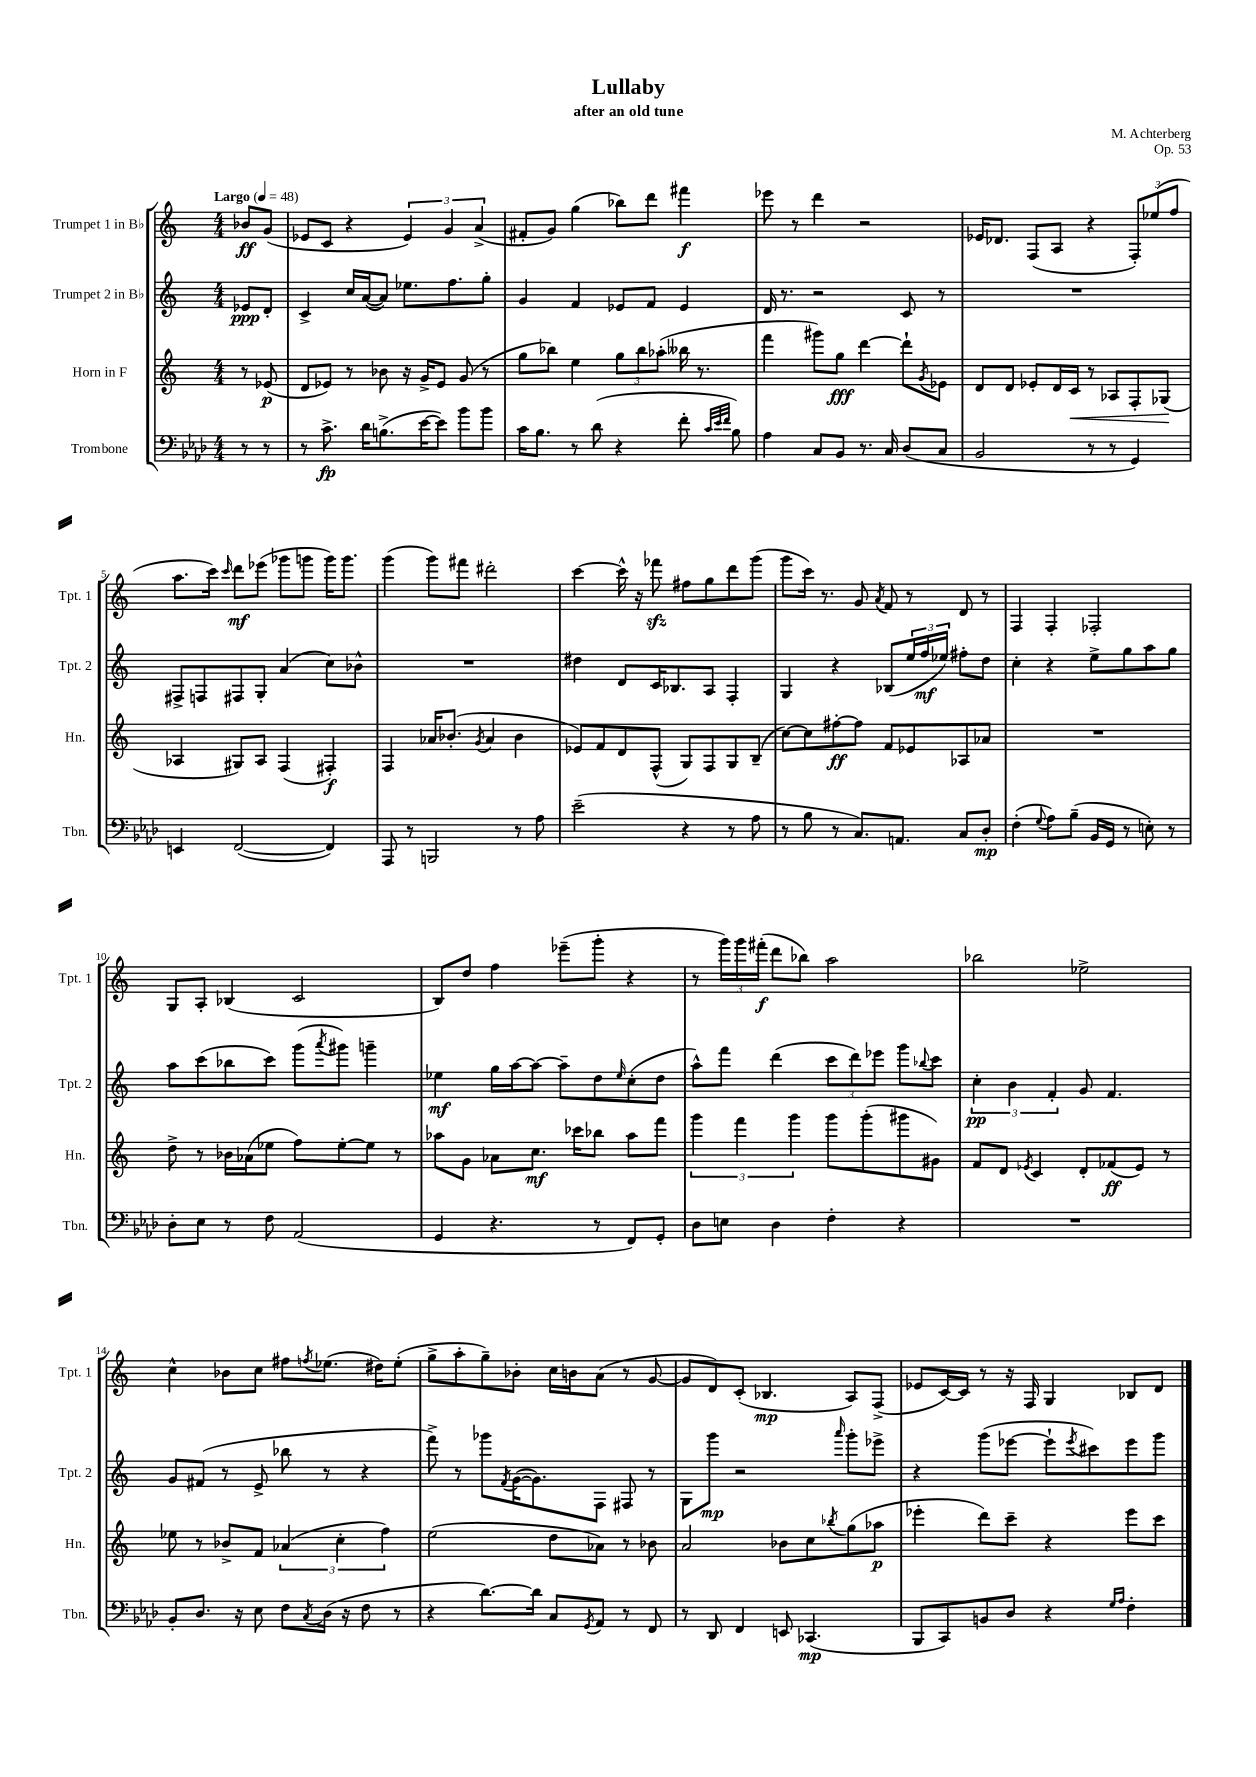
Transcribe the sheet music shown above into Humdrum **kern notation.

**kern	**dynam	**kern	**dynam	**kern	**dynam	**kern	**dynam
*part4	*part4	*part3	*part3	*part2	*part2	*part1	*part1
*staff4	*staff4	*staff3	*staff3	*staff2	*staff2	*staff1	*staff1
*I"Trombone	*	*I"Horn in F	*	*I"Trumpet 2 in B♭	*	*I"Trumpet 1 in B♭	*
*I'Tbn.	*	*I'Hn.	*	*I'Tpt. 2	*	*I'Tpt. 1	*
*clefF4	*	*clefG2	*	*clefG2	*	*clefG2	*
*k[b-e-a-d-]	*	*k[]	*	*k[]	*	*k[]	*
*M4/4	*	*M4/4	*	*M4/4	*	*M4/4	*
*MM48	*	*MM48	*	*MM48	*	*MM48	*
=	=	=	=	=	=	=	=
!	!	!	!	!	!	!LO:TX:a:B:t=Largo	!
8r	.	8r	.	8e-X/L	ppp	8b-X/L	ff
8r	.	(8e-X/	p	8d'/J	.	(8g/J	.
=1	=1	=1	=1	=1	=1	=1	=1
8r	.	8d/L	.	4c^/	.	8e-X/L	.
8.c^\	fp	8e-X/J)	.	.	.	8c/J	.
.	.	8r	.	16cc/LL	.	4r	.
16d-\KL	.	.	.	([16a/J	.	.	.
(8.Bn^\	.	8b-X\	.	8a/J])	.	.	.
.	.	16r	.	8.ee-X\L	.	6e-/)	.
[16e-\K	.	16g^/KL	.	.	.	.	.
8e-\J])	.	8e-/J	.	.	.	.	.
.	.	.	.	.	.	6g/	.
.	.	.	.	8.ff\	.	.	.
8b-\L	.	(8g/	.	.	.	.	.
.	.	.	.	.	.	(6a^/	.
8b-\J	.	8r	.	8gg'\J	.	.	.
=2	=2	=2	=2	=2	=2	=2	=2
16c\KL	.	8gg\L	.	4g/	.	8f#X'/L	.
8.B-\J	.	.	.	.	.	.	.
.	.	8bb-X\J)	.	.	.	8g/J)	.
8r	.	4ee\	.	4f/	.	(4gg\	.
(8d-\	.	.	.	.	.	.	.
4r	.	12gg\L	.	8e-X/L	.	8bb-X\L)	.
.	.	12bb-\	.	.	.	.	.
.	.	.	.	8f/J	.	8ddd\J	.
.	.	(12aa-X'\J	.	.	.	.	.
8f'\	.	16bb--X\	.	4e-/	.	4fff#X\	f
.	.	8.r	.	.	.	.	.
32qqc/LLL	.	.	.	.	.	.	.
32qqe-/	.	.	.	.	.	.	.
32qqf/JJJ	.	.	.	.	.	.	.
8B-\)	.	.	.	.	.	.	.
=3	=3	=3	=3	=3	=3	=3	=3
4A-\	.	4fff\	.	16d/	.	8eee-X\	.
.	.	.	.	8.r	.	.	.
.	.	.	.	.	.	8r	.
8C/L	.	8ggg#X\L)	.	2r	.	4ddd\	.
8BB-/J	.	8gg\J	fff	.	.	.	.
8.r	.	[4ddd\	.	.	.	2r	.
16C/	.	.	.	.	.	.	.
(8D-/L	.	8ddd`\L]	.	8c/	.	.	.
.	.	8qg/	.	.	.	.	.
8C/J	.	8e-X\J	.	8r	.	.	.
=4	=4	=4	=4	=4	=4	=4	=4
2BB-/	.	8d/L	.	1r	.	16e-X/KL	.
.	.	.	.	.	.	8.d-X/J	.
.	.	8d/J	.	.	.	.	.
.	.	8e-X'/L	.	.	.	(8F/L	.
.	.	16d/L	.	.	.	8A/J	.
!	!	!	!LO:HP:b	!	!	!	!
.	.	16c/JJ	<	.	.	.	.
8r	.	8r	.	.	.	4r	.
8r	.	8A-X/L	.	.	.	.	.
4GG/)	.	8F'/	.	.	.	12F'/L)	.
.	.	.	.	.	.	(12ee-X/	.
.	.	(8G-X/J	.	.	.	.	.
.	.	.	.	.	.	12ff/J	.
.	.	.	[	.	.	.	.
!!LO:LB:g=z
=5	=5	=5	=5	=5	=5	=5	=5
4EEn/	.	4A-X/	.	8F#X^/L	.	8.aa\L	.
.	.	.	.	8Fn/	.	.	.
.	.	.	.	.	.	16ccc\Jk)	.
.	.	.	.	.	.	16qqccc/	.
([2FF/	.	8G#X/L)	.	8F#X/	.	8ddd\L	mf
.	.	8A-/J	.	8G'/J	.	(8eee-X\J	.
.	.	(4F/	.	(4a/	.	8ggg-X\L	.
.	.	.	.	.	.	8gggn\J	.
4FF/])	.	4F#X'/)	f	8cc\L)	.	16ggg\KL)	.
.	.	.	.	.	.	8.ggg\J	.
.	.	.	.	8b-X^^\J	.	.	.
=6	=6	=6	=6	=6	=6	=6	=6
8AAA-/	.	4F/	.	1r	.	(4ggg\	.
8r	.	.	.	.	.	.	.
2BBBn/	.	16a-X/KL	.	.	.	8ggg\L)	.
.	.	(8.b-X'/J	.	.	.	.	.
.	.	.	.	.	.	8fff#X\J	.
.	.	8qg/	.	.	.	.	.
.	.	4a-/	.	.	.	2ddd#X'\	.
8r	.	4b-\	.	.	.	.	.
8A-\	.	.	.	.	.	.	.
=7	=7	=7	=7	=7	=7	=7	=7
(2e-~\	.	8e-X/L)	.	4dd#X\	.	[4ccc\	.
.	.	8f/	.	.	.	.	.
.	.	8d/	.	8d/L	.	16ccc^^\]	.
.	.	.	.	.	.	16r	.
.	.	(8F^^/J	.	16c/K	.	8fff-Xzz\	.
.	.	.	.	8.B-X/	.	.	.
4r	.	8G/L)	.	.	.	8ff#X\L	.
.	.	8F/	.	8A/J	.	8gg\	.
8r	.	8G/	.	4F'/	.	8ddd\	.
8A-\	.	(8B~/J	.	.	.	(8ggg\J	.
=8	=8	=8	=8	=8	=8	=8	=8
8r	.	[8cc\L)	.	4G/	.	8ggg\L	.
8B-\	.	8cc\]	.	.	.	16ccc\Jk)	.
.	.	.	.	.	.	8.r	.
8r	.	[8ff#X'\	ff	4r	.	.	.
8.C/L)	.	8ff#\J]	.	.	.	8g/	.
.	.	.	.	.	.	8qa/	.
.	.	8f/L	.	(8B-X/L	.	8f/	.
8.AAn/J	.	.	.	.	.	.	.
.	.	8e-X/	.	24ee/L	.	8r	.
.	.	.	.	24ff/	mf	.	.
.	.	.	.	24ee-X/JJ)	.	.	.
8C/L	.	8A-X/	.	8ff#X'\L	.	8d/	.
8D-'/J	mp	8a-X/J	.	8dd\J	.	8r	.
=9	=9	=9	=9	=9	=9	=9	=9
(4F'\	.	1r	.	4cc'\	.	4F/	.
8qqG/	.	.	.	.	.	.	.
8A-\L)	.	.	.	4r	.	4F'/	.
(8B-~\J	.	.	.	.	.	.	.
16BB-/LL	.	.	.	8ee^\L	.	2F-X'/	.
16GG/JJ	.	.	.	.	.	.	.
8r	.	.	.	8gg\	.	.	.
8En'\)	.	.	.	8aa\	.	.	.
8r	.	.	.	8gg\J	.	.	.
!!LO:LB:g=z
=10	=10	=10	=10	=10	=10	=10	=10
8D-'\L	.	8dd^\	.	8aa\L	.	8G/L	.
8E-\J	.	8r	.	(8ccc\	.	8A'/J	.
8r	.	16b-X\LL	.	8bb-X\	.	(4B-X/	.
.	.	(16a-X\J	.	.	.	.	.
8F\	.	8ee-X\J	.	8ccc\J)	.	.	.
(2AA-/	.	8ff\L)	.	(8ggg\L	.	2c/	.
.	.	.	.	8qaaa/	.	.	.
.	.	[8ee-'\	.	8ggg#X\J)	.	.	.
.	.	8ee-\J]	.	4gggn~\	.	.	.
.	.	8r	.	.	.	.	.
=11	=11	=11	=11	=11	=11	=11	=11
4GG/	.	8aa-X\L	.	4ee-X\	mf	8B/L)	.
.	.	8g\J	.	.	.	8dd/J	.
4.r	.	8a-X\L	.	16gg\LL	.	4ff\	.
.	.	.	.	[16aa\J	.	.	.
.	.	8.cc\J	mf	8aa\J_	.	.	.
.	.	.	.	8aa~\L]	.	(8eee-X~\L	.
.	.	16ccc-X\KL	.	.	.	.	.
8r	.	8bb-X\J	.	8dd\	.	8ggg'\J	.
.	.	.	.	16qqee-/	.	.	.
8FF/L)	.	8aa-\L	.	(8cc'\	.	4r	.
8GG'/J	.	8fff\J	.	8dd\J	.	.	.
=12	=12	=12	=12	=12	=12	=12	=12
8D-\L	.	6ggg\	.	8aa^^\L)	.	8r	.
8En\J	.	.	.	8fff\J	.	24ggg\LL)	.
.	.	6fff\	.	.	.	24ggg\	.
.	.	.	.	.	.	(24fff#X'\JJ	f
4D-\	.	.	.	(4ddd\	.	8ddd\L	.
.	.	6ggg\	.	.	.	.	.
.	.	.	.	.	.	8bb-X\J)	.
4F'\	.	8ggg\L	.	12ccc\L	.	2aa\	.
.	.	.	.	12ddd\)	.	.	.
.	.	(8ggg'\	.	.	.	.	.
.	.	.	.	12eee-X\J	.	.	.
4r	.	8ggg#X\	.	8ggg\L	.	.	.
.	.	.	.	8qqbb-X/	.	.	.
.	.	8g#X\J)	.	8ccc\J	.	.	.
=13	=13	=13	=13	=13	=13	=13	=13
1r	.	8f/L	.	6cc'\	pp	2bb-X\	.
.	.	8d/J	.	.	.	.	.
.	.	.	.	6b\	.	.	.
.	.	8qe-X/	.	.	.	.	.
.	.	4c/	.	.	.	.	.
.	.	.	.	6f'/	.	.	.
.	.	8d'/L	.	8g/	.	2ee-X^\	.
.	.	(8f-X/	ff	4.f/	.	.	.
.	.	8e-/J)	.	.	.	.	.
.	.	8r	.	.	.	.	.
!!LO:LB:g=z
=14	=14	=14	=14	=14	=14	=14	=14
8BB-'/L	.	8ee-X\	.	8g/L	.	4cc^^\	.
8.D-/J	.	8r	.	(8f#X/J	.	.	.
.	.	8b-X^/L	.	8r	.	8b-X\L	.
16r	.	.	.	.	.	.	.
8E-\	.	8f/J	.	8e^/	.	8cc\J	.
8F\L	.	(6a-X/	.	8bb-X\	.	8ff#X\L	.
8qC/	.	.	.	.	.	8qffn/	.
(16D-\Jk	.	.	.	8r	.	(8.ee-X\J	.
.	.	6cc'\	.	.	.	.	.
16r	.	.	.	.	.	.	.
8F\	.	.	.	4r	.	.	.
.	.	.	.	.	.	16dd#X\KL)	.
.	.	6ff\)	.	.	.	.	.
8r	.	.	.	.	.	(8ee-'\J	.
=15	=15	=15	=15	=15	=15	=15	=15
4r	.	(2ee\	.	8fff^\)	.	8gg^\L	.
.	.	.	.	8r	.	8aa'\	.
[8.d-\L)	.	.	.	8ggg-X\L	.	8gg~\)	.
.	.	.	.	8qf/	.	.	.
.	.	.	.	([16g\K	.	8b-X'\J	.
16d-\Jk]	.	.	.	8.g\])	.	.	.
8C/L	.	8dd\L	.	.	.	16cc\LL	.
.	.	.	.	.	.	16bn\J	.
8qGG/	.	.	.	.	.	.	.
8AA-/J	.	8a-X\J)	.	8F\J	.	(8a\J	.
8r	.	8r	.	8F#X/	.	8r	.
8FF/	.	8b-X\	.	8r	.	[8g/	.
=16	=16	=16	=16	=16	=16	=16	=16
8r	.	2a/	.	8G\L	.	8g/L]	.
8DD-/	.	.	.	8ggg\J	mp	8d/)	.
4FF/	.	.	.	2r	.	(8c'/J	.
.	.	.	.	.	.	4.B-X/	mp
8EEn/	.	8b-X\L	.	.	.	.	.
(4.CC-X/	mp	8cc\	.	.	.	.	.
.	.	8qbb-X/	.	16qqaaa/	.	.	.
.	.	(8gg\	.	8ggg'\L	.	8A/L)	.
.	.	8aa-X\J	p	8eee-X^\J	.	(8F^/J	.
=17	=17	=17	=17	=17	=17	=17	=17
8BBB-/L	.	4eee-X'\	.	4r	.	8e-X/L	.
8CC/)	.	.	.	.	.	[16c/L)	.
.	.	.	.	.	.	16c/JJ]	.
8BBn/	.	8ddd\L)	.	(8ggg\L	.	8r	.
8D-/J	.	8ccc~\J	.	[8eee-X\J	.	16r	.
.	.	.	.	.	.	16F/	.
4r	.	4r	.	8eee-`\L]	.	4G/	.
.	.	.	.	8qeee-/	.	.	.
.	.	.	.	8ccc#X\)	.	.	.
16qqG/LL	.	.	.	.	.	.	.
16qqA-/JJ	.	.	.	.	.	.	.
4F'\	.	8eee-\L	.	8eee-\	.	8B-X/L	.
.	.	8ccc\J	.	8ggg\J	.	8d/J	.
==	==	==	==	==	==	==	==
*-	*-	*-	*-	*-	*-	*-	*-
